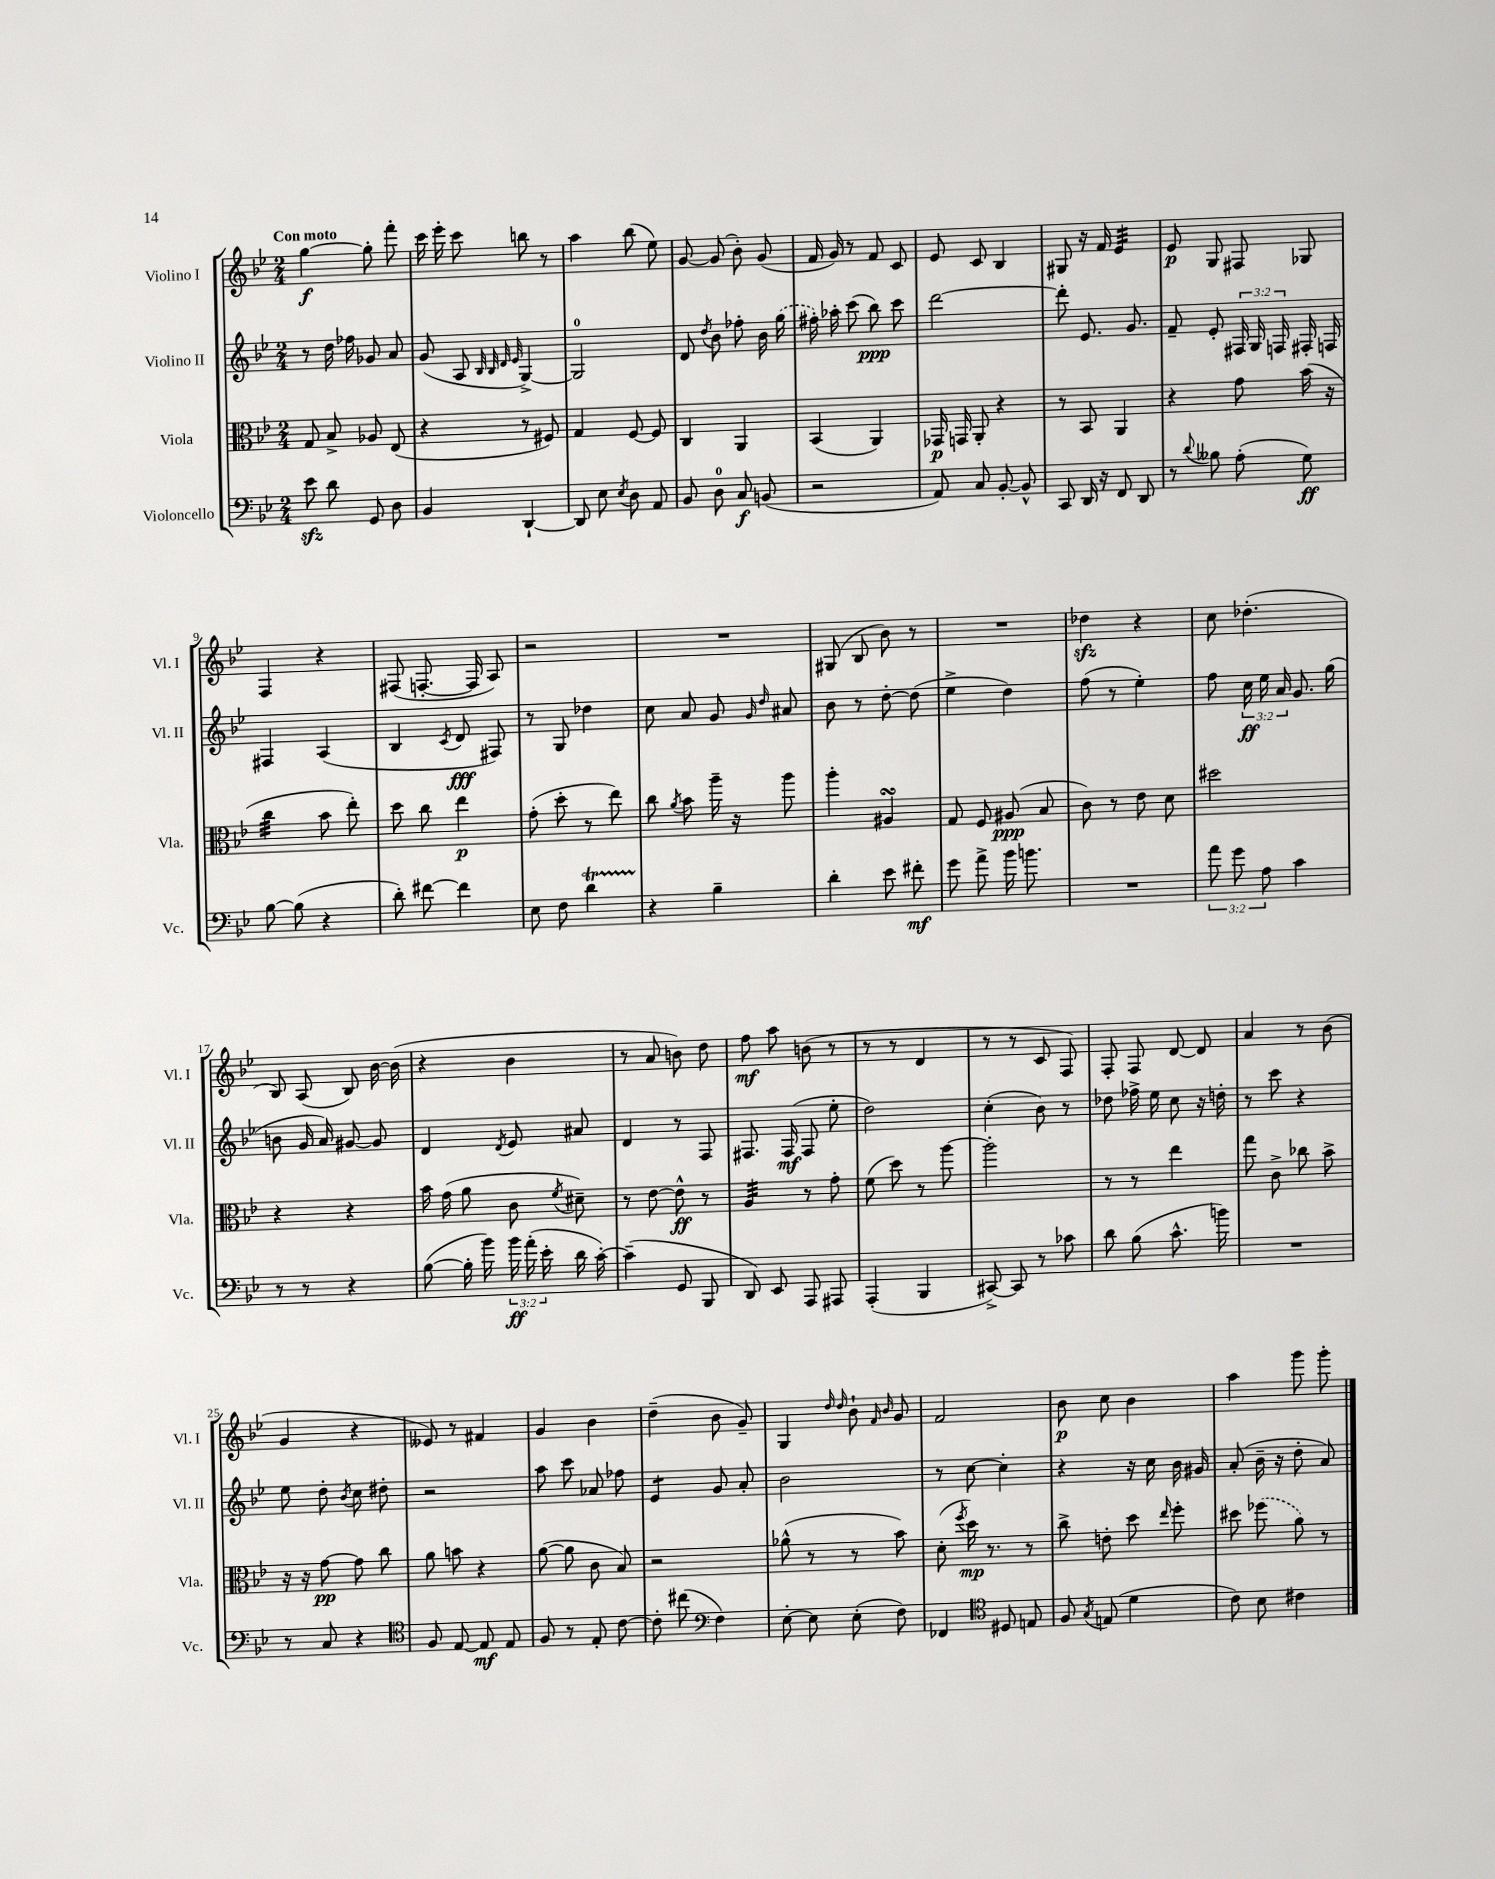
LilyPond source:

<<
\new StaffGroup <<
\new Staff = "s0" \with { instrumentName = "Violino I" shortInstrumentName = "Vl. I" } {
    \clef treble \key bes \major \numericTimeSignature \time 2/4 \tempo "Con moto"
    \autoBeamOff g''4~\f g''8-. f'''8-. |
    c'''16 ees'''16-. c'''8 b''8 r8 |
    a''4 bes''8( ees''8) |
    g'8~ g'8( bes'8-.) g'8( |
    f'16 g'16) r8 f'8 c'8 |
    ees'8 c'8 bes4 |
    gis8 r16 f'16 ees'4:32 |
    ees'8\p g8 fis8 ges8 |
    f4 r4 |
    fis8( f8.~-. f16 a8) |
    r2 |
    R2 |
    gis8( bes8 bes'8) r8 |
    R2 |
    des''4\sfz r4 |
    c''8 des''4.-.( |
    bes8) a8( bes8) bes'16~ bes'16( |
    r4 bes'4 |
    r8 a'8 b'8) d''8 |
    f''8\mf a''8 b'8( r8 |
    r8 r8 d'4 |
    r8 r8 c'8 f8) |
    f8-. f8 d'8~ d'8 |
    a'4 r8 bes'8( |
    g'4 r4 |
    eeses'8) r8 fis'4 |
    g'4 bes'4 |
    d''4--( bes'8 g'8--) |
    g4 \grace { d''16 d''16 } bes'8-! \grace { f'16 bes'16 } g'8 |
    f'2 |
    bes'8\p c''8 bes'4 |
    a''4 g'''8 g'''8-. \bar "|." |
}
\new Staff = "s1" \with { instrumentName = "Violino II" shortInstrumentName = "Vl. II" } {
    \clef treble \key bes \major \numericTimeSignature \time 2/4 \override Staff.TupletNumber.text = #tuplet-number::calc-fraction-text
    \autoBeamOff r8 d''16 fes''16 ges'8 a'8 |
    g'8( a8 \grace { bes32 bes32 d'32 ees'32 } g4~->) |
    g2-0 |
    d'8 \acciaccatura { d''8 } bes'8 fes''8-. bes'16 \once \slurDashed g''16( |
    fis''16-.) aes''16-. c'''8( bes''8\ppp) c'''8 |
    d'''2~ |
    d'''8-. ees'8. g'8. |
    f'8-- ees'8-. \tuplet 3/2 { fis16 g16 f16 } fis16-. f16 |
    fis4 a4( |
    bes4 \acciaccatura { c'8 } d'8\fff fis8) |
    r8 g8 des''4 |
    c''8 a'8 g'8 \grace { g'16 d''16 } ais'8 |
    bes'8 r8 d''8~-. d''8( |
    ees''4-> d''4) |
    f''8( r8 ees''4-.) |
    f''8 \tuplet 3/2 { c''16\ff ees''16 a'16 } g'8. g''16( |
    b'8 g'16 a'16) gis'8~ gis'8 |
    d'4 \acciaccatura { d'8 } ees'8 ais'8 |
    d'4 r8 f8 |
    fis8. fis16\mf( fis8 ees''8-. |
    d''2) |
    c''4-.( bes'8) r8 |
    des''8 fes''16-> ees''16 c''8 r16 d''16-. |
    r8 c'''8 r4 |
    ees''8 d''8-. \acciaccatura { bes'8 } c''8 dis''8-. |
    r2 |
    a''8 c'''8 aes'8 fes''8 |
    ees'4:8 g'8 a'8-. |
    bes'2 |
    r8 c''8~ c''4-. |
    r4 r16 c''16 bes'16 gis'16 |
    a'8-.( bes'16-- r16 d''8-. a'8) \bar "|." |
}
\new Staff = "s2" \with { instrumentName = "Viola" shortInstrumentName = "Vla." } {
    \clef alto \key bes \major \numericTimeSignature \time 2/4
    \autoBeamOff g8 bes8-> aes8 ees8( |
    r4 r8 fis8) |
    g4 f8~ f8 |
    c4 a,4 |
    bes,4( a,4) |
    ges,16\p g,16 a,8-. r4 |
    r8 bes,8 a,4 |
    r4 g'8 bes'16( r16 |
    c''4:32 bes'8 ees''8-.) |
    d''8 c''8 ees''4\p |
    g'8-.( d''8-. r8 ees''8) |
    c''8 \acciaccatura { a'8 } bes'8 a''16-- r16 a''8 |
    a''4-. ais4\turn |
    g8 f8 ais8\ppp( bes8 |
    c'8) r8 ees'8 d'8 |
    dis''2 |
    r4 r4 |
    bes'16 g'16( a'8 c'8 \acciaccatura { f'8 } dis'8--) |
    r8 ees'8~ ees'8-^\ff r8 |
    a4:32 r8 g'8-. |
    f'8( d''8) r8 a''8~ |
    a''2-. |
    r8 r8 ees''4 |
    g''8 c'8-> ces''8 bes'8-> |
    r16 r16 g'8~\pp g'8 c''8 |
    a'8 b'8 r4 |
    a'8~( a'8 c'8 bes8) |
    r2 |
    aes'8-^( r8 r8 bes'8) |
    d'8-.( \acciaccatura { f''8 } d''16\mp) r8. r8 |
    c''8-> e'8-. d''8 \grace { ees''16 } f''8-. |
    dis''8 \once \slurDashed fes''8( a'8) r8 \bar "|." |
}
\new Staff = "s3" \with { instrumentName = "Violoncello" shortInstrumentName = "Vc." } {
    \clef bass \key bes \major \numericTimeSignature \time 2/4 \override Staff.TupletNumber.text = #tuplet-number::calc-fraction-text
    \autoBeamOff ees'8\sfz d'8 g,8 d8 |
    bes,4 d,4~-! |
    d,8 ees8 \acciaccatura { ees8 } d8 a,8 |
    bes,8 d8-0 c8\f b,8( |
    r2 |
    a,8) c8 bes,8~-. bes,8-^ |
    c,8 d,16 r16 f,8 d,8 |
    r8 \appoggiatura { d'8 } beses8 a8-.( g8\ff) |
    bes8~ bes8( r4 |
    d'8-.) fis'8~ fis'4 |
    ees8 f8 d'4\startTrillSpan |
    r4\stopTrillSpan bes4-- |
    d'4-. ees'8 fis'8-.\mf |
    g'8 a'8-> bes'16 b'8. |
    R2 |
    \tuplet 3/2 { a'8 g'8 a8 } c'4 |
    r8 r8 r4 |
    bes8~( bes16-. bes'16) \tuplet 3/2 { bes'16\ff a'16-.( ees'16-. } d'16 c'16~-.) |
    c'4--( g,8 bes,,8 |
    d,8) ees,8 a,,8 ais,,8 |
    a,,4-.( bes,,4 |
    cis,8~->) cis,8 r8 ces'8 |
    d'8 bes8( c'8.-^ b'16) |
    R2 |
    r8 c8 r4 |
    \clef tenor f8 ees8~ ees8\mf ees8 |
    f8 r8 ees8-. c'8~ |
    c'8-. cis''8( \clef bass f4) |
    ees8~-. ees8 ees8-.( f8) |
    fes,4 \clef tenor dis8 e8 |
    f8 \acciaccatura { g8 } e8( d'4 |
    c'8) bes8 cis'4 \bar "|." |
}
>>
>>
